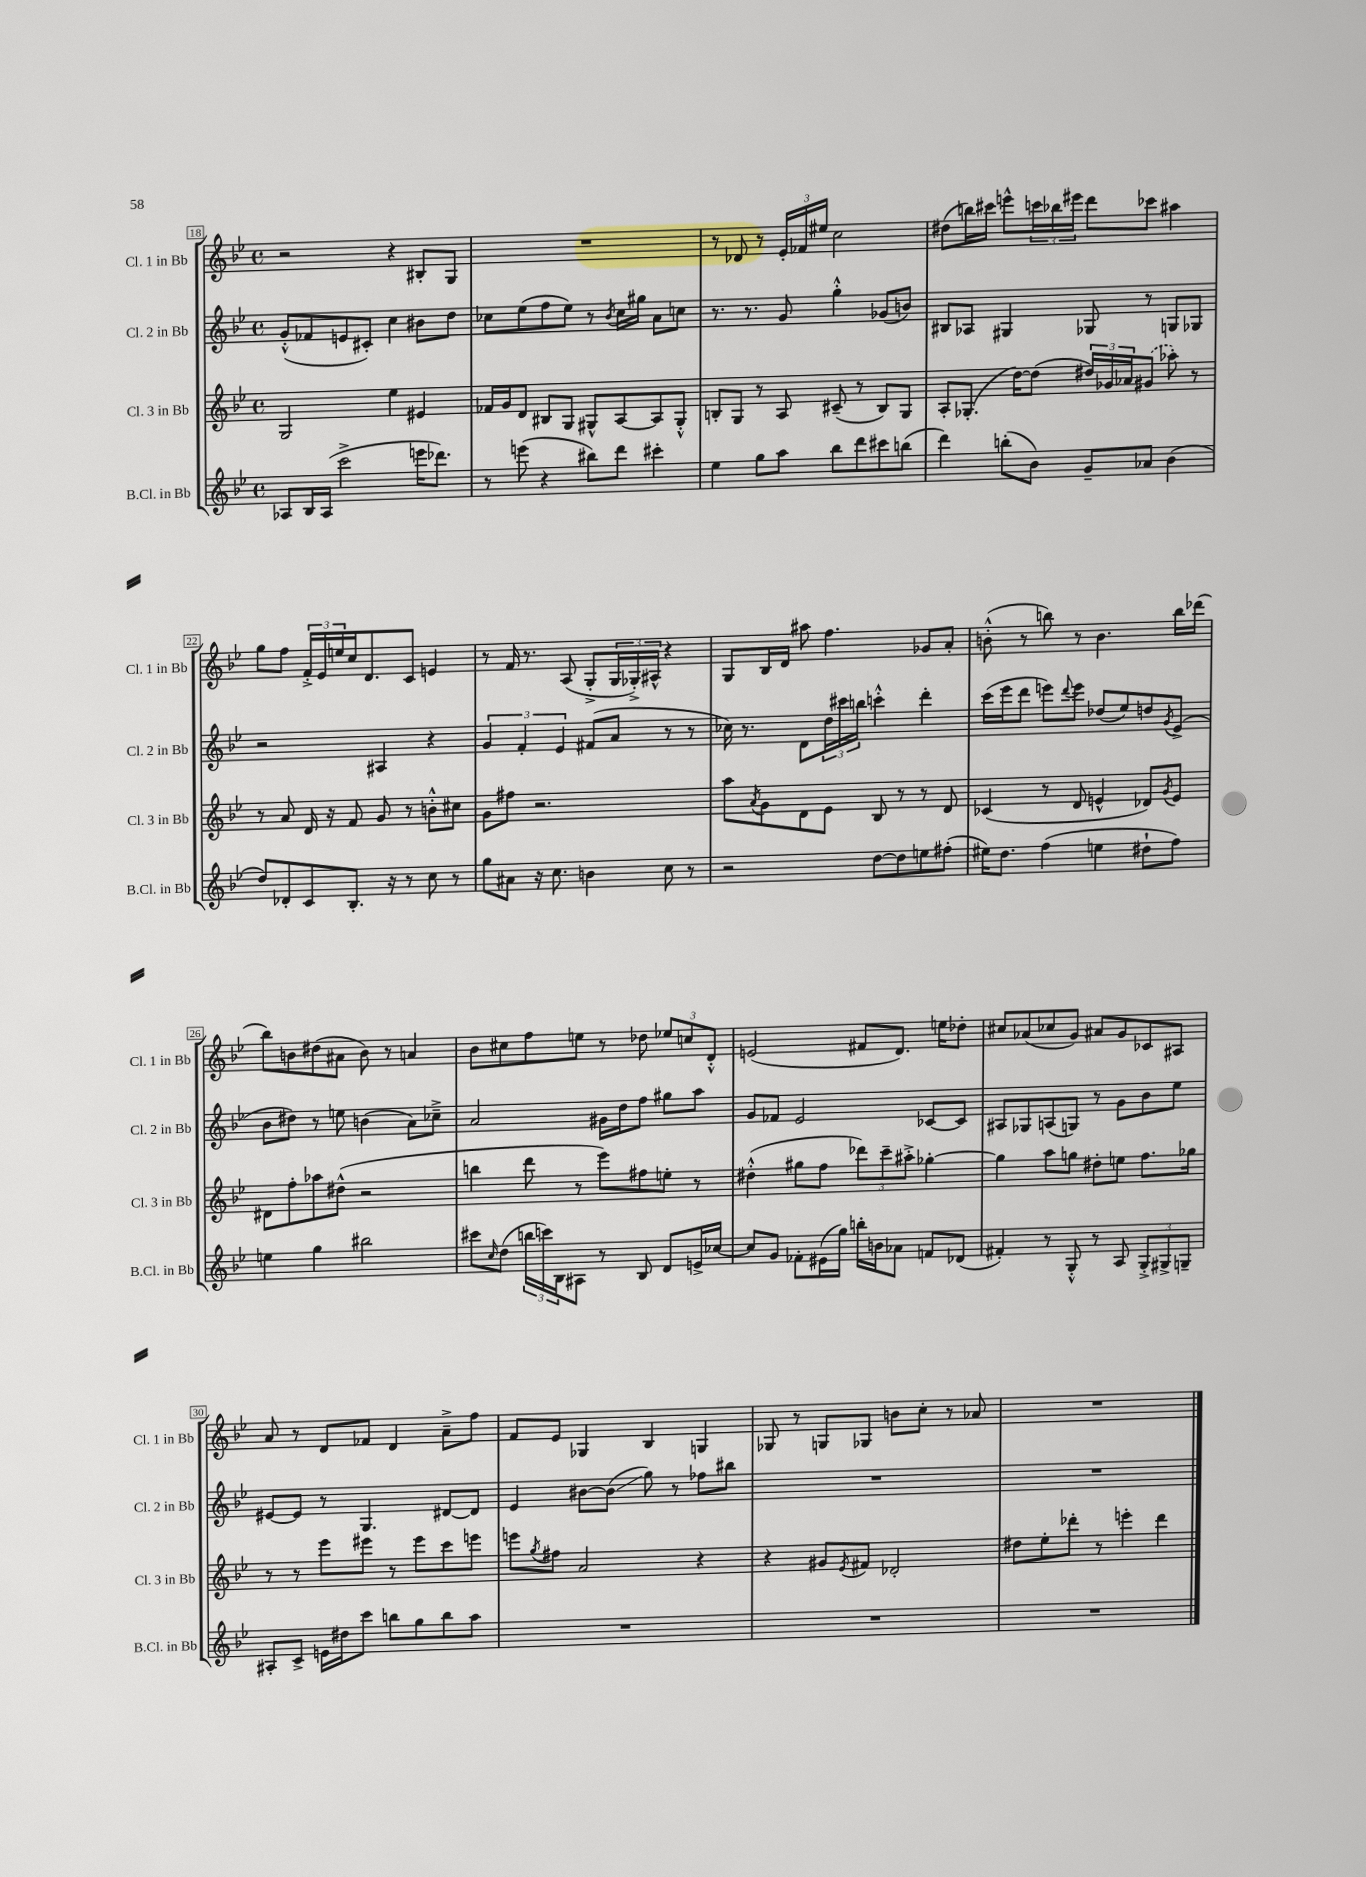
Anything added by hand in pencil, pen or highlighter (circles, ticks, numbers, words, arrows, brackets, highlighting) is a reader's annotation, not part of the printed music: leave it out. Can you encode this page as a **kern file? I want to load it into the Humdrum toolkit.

**kern	**kern	**kern	**kern
*staff4	*staff3	*staff2	*staff1
*clefG2	*clefG2	*clefG2	*clefG2
*k[b-e-]	*k[b-e-]	*k[b-e-]	*k[b-e-]
*M4/4	*M4/4	*M4/4	*M4/4
*met(c)	*met(c)	*met(c)	*met(c)
8A-	2G	(8g'^^	2r
16B-	.	8f-	.
(16A-	.	.	.
2ccc^	.	8e	.
.	.	8c#')	.
.	4ee-	4cc	4r
16eee	4e#	8b#	8B#'
8.ddd-)	.	.	.
.	.	8dd	8G
=	=	=	=
8r	16f-	8cc-	1r
.	16g	.	.
(8eee	8d	(8ee-	.
4r	8B#	8ff	.
.	8G	8ee-)	.
8bb#)	8G#^^	8r	.
.	.	8qb-	.
8ddd	[8A	16cc-	.
.	.	16gg#	.
4ccc#'	8A]	8a	.
.	8G#'^^	8cc	.
=	=	=	=
4ee-	8B'	8.r	8r
.	8G	.	8d-
.	.	8.r	.
8gg	8r	.	8r
8aa	8A	8g	24e-'
.	.	.	24f-
.	.	.	24ee#
8bb-	(8c#~	4gg'^^	2cc
8ddd	8r	.	.
8ccc#	8B)	(8g-	.
(8bb	8G	8b)	.
=	=	=	=
4ddd)	8A'	8B#	(8dd#
.	(8.G-'	8A-	16bb)
.	.	.	16ccc#
(8bb'	.	4G#	8eee^^
.	[16dd)	.	.
8b-)	(8dd]	.	24ccc
.	.	.	24bb-
.	.	.	24eee#
8g~	24dd#)	8G-	8ddd
.	24g-	.	.
.	24a-	.	.
8a-	(8g#	8r	8ccc-
(4b-	8aa-')	8G	4aa#
.	8r	8G-	.
=	=	=	=
8dd)	8r	2r	8gg
8d-'	8a	.	8ff
8c	16d	.	24f'^
.	.	.	24e-
.	16r	.	.
.	.	.	24ee
8.B-'	8f	.	16cc
.	.	.	8.d
.	8g	4A#	.
16r	.	.	.
8r	8r	.	8c
8cc	8b'^^	4r	4e
8r	8cc#	.	.
=	=	=	=
8gg	8g	6g	8r
8a#	8ff#	.	16f
.	.	6f'	.
.	.	.	8.r
16r	2.r	.	.
8.cc	.	.	.
.	.	6e-	.
.	.	.	(8A
4b	.	(8f#	8G'^
.	.	8a	24G
.	.	.	24G-'^)
.	.	.	24A#^^
8cc	.	8r	4r
8r	.	8r	.
=	=	=	=
2r	8aa	16cc-)	8G
.	.	8.r	.
.	8qa	.	.
.	8g	.	16B-
.	.	.	16d
.	8d	8d	8aa#
.	8e-	24dd	4.ff
.	.	24ccc#	.
.	.	24bb	.
[8dd	8B-	4ccc'^^	.
8dd]	8r	.	.
8ee	8r	4ddd'	8g-
(8ff#'	8d	.	8a'
=	=	=	=
16ee#)	(4c-	(16ccc	(8b'^^
8.dd	.	16eee-	.
.	.	8ddd	8r
(4ff	8r	8eee)	8bb)
.	.	8qqddd	.
.	8d	8eee	8r
4ee	4e^^	(8dd-	4.b
.	.	8ee-)	.
8dd#`	8d-)	8dd	.
.	8qg	8qg	.
8ff)	8e	(8e-^	16bb
.	.	.	(16ddd-
=	=	=	=
4ee	8d#	8b-	8bb-)
.	8ff'	8dd#)	8b
4gg	8aa-	8r	(8dd#
.	(8dd#^^	8ee	8a#
2bb#	2r	(4b	8b)
.	.	.	8r
.	.	8a)	4a
.	.	8cc-~^	.
=	=	=	=
8ccc#	4bb	2a	8b-
16qqcc	.	.	.
(8dd	.	.	8cc#
24bb	8ddd	.	8ff
24ccc)	.	.	.
24B-	.	.	.
8A#	8r	.	8ee
8r	8eee-)	16g#	8r
.	.	16dd	.
8B-	8ff#	8ff	8dd-
8d	8ee'	8gg#	12ee-
.	.	.	12cc
16e^	8r	8aa	.
.	.	.	12d'^^
[16cc-	.	.	.
=	=	=	=
8cc-]	(4dd#'^^	8g	(2e
8g	.	8f-	.
8f-'	8gg#	2e-	.
(16e#	8ff	.	.
16gg)	.	.	.
16bb'	12ddd-)	.	8f#
16b	.	.	.
.	12ccc~	.	.
8a-	.	.	8.d)
.	12aa#'^	.	.
8f	[4gg-'	[8c-	.
.	.	.	16ee
(8d-	.	8c-]	8dd-'
=	=	=	=
4f#')	4gg-]	8A#	8cc#
.	.	8G-	(8a-
8r	8aa	(8A	8cc-
8G'^^	8gg	8G)	8g)
8r	8dd#'	8r	8a#
8A	8ee	8g	8g
12G'^	8.ff	8b-	8c-
12G#^	.	.	.
.	.	8ee-	8A#
12G~	.	.	.
.	16gg-	.	.
=	=	=	=
8A#'	8r	[8e#	8a
8c^	8r	8e#]	8r
16e	8eee-	8r	8d
16dd#	.	.	.
8ccc	8eee#	4.G	8f-
8bb	8r	.	4d
8gg	8eee#	.	.
8bb	8ccc	[8d#	8a~^
8aa	8eee	8d#]	8ff
=	=	=	=
1r	8eee	4e-	8f
.	8qgg	.	.
.	8ff#	.	8e-
.	2a	[8b#	4G-
.	.	(8b#]	.
.	.	8gg)	4B-
.	.	8r	.
.	4r	8ff-	4G
.	.	8bb#	.
=	=	=	=
1r	4r	1r	8G-
.	.	.	8r
.	8g#	.	8G
.	8qe-	.	.
.	8f#	.	8G-
.	2d-'	.	8b
.	.	.	8cc'
.	.	.	8r
.	.	.	8a-
=	=	=	=
1r	8dd#	1r	1r
.	8ee-'	.	.
.	8ddd-'	.	.
.	8r	.	.
.	4eee'	.	.
.	4ddd-	.	.
==	==	==	==
*-	*-	*-	*-
